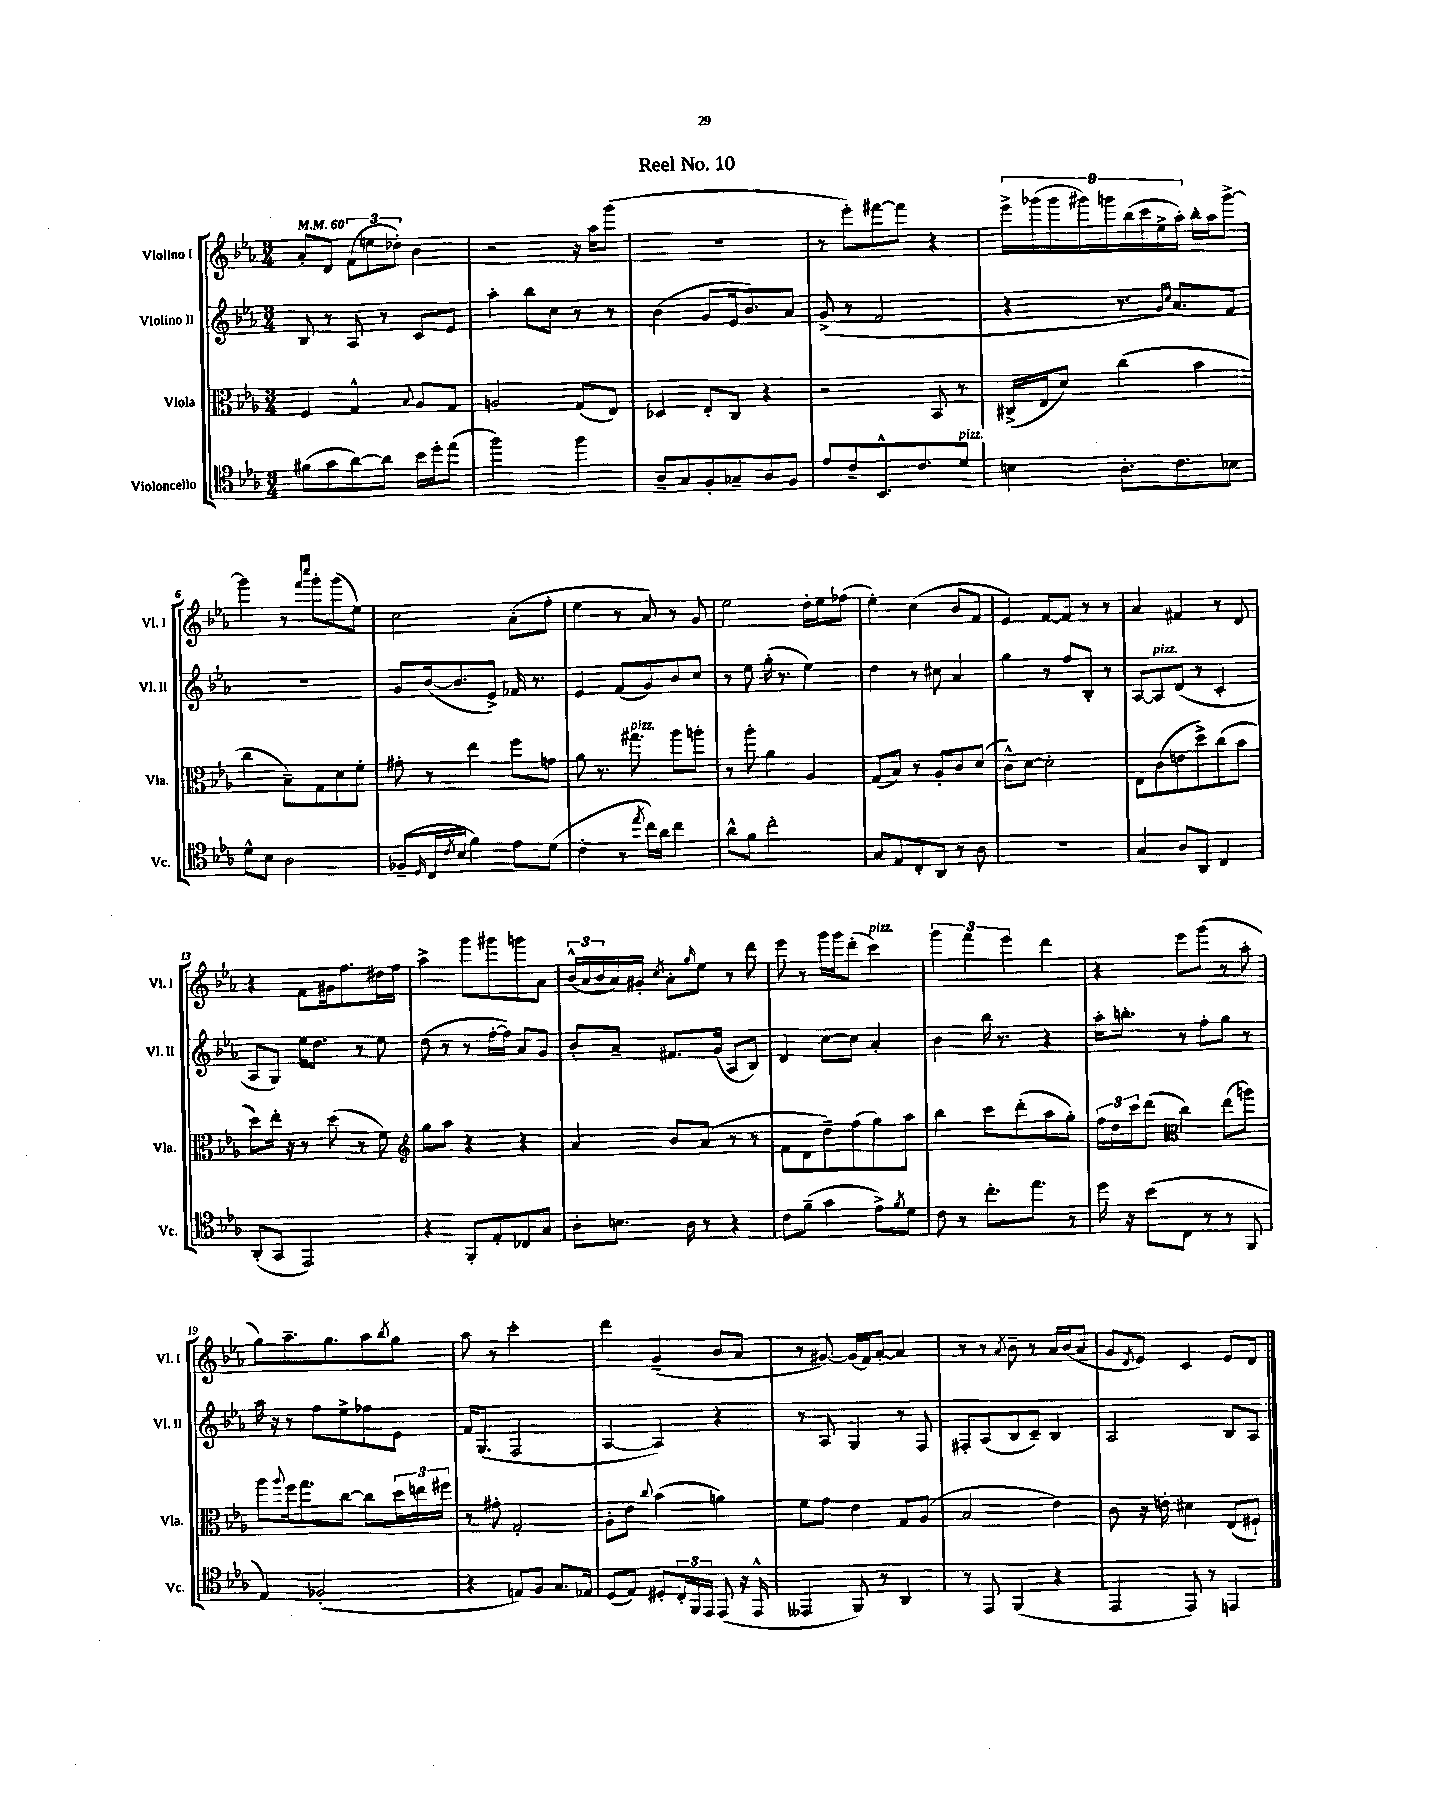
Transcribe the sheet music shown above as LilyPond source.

\header { title = "Reel No. 10" }
<<
\new StaffGroup <<
\new Staff = "s0" \with { instrumentName = "Violino I" shortInstrumentName = "Vl. I" } {
    \clef treble \key ees \major \numericTimeSignature \time 3/4 \tempo 4 = 60
    aes'8-. d'8 \tuplet 3/2 { f'8( e''8 des''8-.) } bes'4 |
    r2 r16 aes''16 g'''8( |
    R2. |
    r8 ees'''8-.) fis'''8~ fis'''8 r4 |
    \tuplet 9/8 { ees'''16-> ges'''16( ges'''16 gis'''16) g'''16 bes''16( c'''16 ees''16-> aes''16-.) } bes''16-. aes''16 g'''8~-> |
    g'''4 r8 \grace { f'''16 c''''16 } g'''8-. g'''8( ees''8) |
    c''2 aes'8-.( f''8-. |
    ees''4 r8 aes'8) r8 g'8 |
    ees''2 d''16-. ees''16 fes''8( |
    ees''4-.) c''4( bes'8 f'8 |
    ees'4) f'8~ f'8 r8 r8 |
    aes'4 fis'4 r8 d'8 |
    r4 f'8 gis'16 f''8. dis''16 f''16 |
    aes''4-> g'''8 gis'''8 g'''8 aes'8 |
    \tuplet 3/2 { bes'16-^( aes'16 bes'16 } aes'16) gis'16-. \acciaccatura { c''8 } aes'8-. \grace { g''16 } ees''8 r8 d'''8 |
    ees'''8 r8 g'''16 g'''16 d'''8-.( c'''4^\markup { \italic "pizz." }) |
    \tuplet 3/2 { g'''4 f'''4 ees'''4 } d'''4 |
    r4 ees'''8 g'''8( r8 aes''8-. |
    g''8) aes''8.-- g''8. aes''8 \acciaccatura { bes''8 } g''8 |
    aes''8 r8 c'''2-. |
    d'''4 g'4--( bes'8 aes'8 |
    r8 gis'8~) gis'16( f'16) aes'8~-. aes'4 |
    r8 r8 \acciaccatura { aes'8 } bes'8-- r8 aes'16 bes'16( aes'8 |
    g'8 \acciaccatura { d'8 } ees'8) c'4 ees'8 d'8 \bar "|." |
}
\new Staff = "s1" \with { instrumentName = "Violino II" shortInstrumentName = "Vl. II" } {
    \clef treble \key ees \major \numericTimeSignature \time 3/4
    bes8 r8 aes8 r8 c'8 ees'8 |
    aes''4-. bes''8 c''8 r8 r8 |
    bes'4( g'8 ees'16 bes'8.) aes'8 |
    g'8->( r8 f'2 |
    r4 r8. \grace { g'16 c''16 } aes'8.) f'8 |
    R2. |
    g'8 bes'16~( bes'8. ees'8->) fes'16 r8. |
    ees'4 f'8( g'8) bes'8 c''8 |
    r8 ees''8 g''16-.( r8. ees''4) |
    d''4 r8 cis''8 aes'4 |
    g''4 r8 f''8 bes8-. r8 |
    aes8~ aes8^\markup { \italic "pizz." } d'8( r8 c'4-. |
    aes8 g8) ees''16 d''8. r8 ees''8 |
    d''8( r8 r8 f''16~-. f''16) aes'8 g'8 |
    bes'8-. aes'8-- fis'8. g'16( aes8 bes8) |
    d'4 c''8~ c''8 aes'4-. |
    bes'4 bes''16 r8. r4 |
    aes''16-. b''8.-. r8 f''8-. g''8 r8 |
    aes''16 r16 r8 f''8 ees''8-> fes''8 ees'8 |
    f'16 g8.( f2 |
    aes4~ aes4) r4 |
    r8 aes8 g4 r8 f8 |
    fis8-. aes8( bes8 c'8--) bes4 |
    aes2 bes8 aes8 \bar "|." |
}
\new Staff = "s2" \with { instrumentName = "Viola" shortInstrumentName = "Vla." } {
    \clef alto \key ees \major \numericTimeSignature \time 3/4
    f4 g4-^ \appoggiatura { bes8 } aes8 g8 |
    a2 g8( ees8) |
    des4 ees8-. c8 r4 |
    r2 bes,8 r8 |
    cis16->( ees16 d'8) c''4( bes'4 |
    c''4 bes8--) g8 d'8 f'8-. |
    gis'8-. r8 ees''4 f''8 g'8 |
    aes'8 r8. gis''8.^\markup { \italic "pizz." } aes''8 a''8-. |
    r8 aes''8-. aes'4 aes4 |
    g8( bes8) r8 aes8-. c'8 d'8( |
    c'8-^) d'8~ d'2-. |
    ees8 c'8( e'8 d''8->) c''8( bes'8 |
    d''8) ees''16-. r16 r8 d''8( r8 f'8) |
    \clef treble g''8 aes''8 r4 r4 |
    aes'4 bes'8 aes'8( r8 r8 |
    f'8 d'8 d''8--) f''8( g''8) aes''8 |
    bes''4 c'''8 d'''8-.( aes''8 g''8-.) |
    \tuplet 3/2 { f''16 d''16 c'''16 } d'''8( \clef alto c''4) ees''8( a''8) |
    aes''8 \appoggiatura { aes''8 } f''16 g''8. c''8~ c''8 \tuplet 3/2 { d''16 e''16 fis''16 } |
    r8 gis'8-. g2-. |
    aes8-. ees'8 \appoggiatura { c''8 } bes'4( a'4) |
    f'8 g'8 ees'4 g8 aes8( |
    bes2 ees'4) |
    c'8 r16 e'16-. dis'4 ees8( fis8-!) \bar "|." |
}
\new Staff = "s3" \with { instrumentName = "Violoncello" shortInstrumentName = "Vc." } {
    \clef tenor \key ees \major \numericTimeSignature \time 3/4
    fis'8( g'8 aes'8~) aes'8 bes'16 d''16-. ees''8( |
    f''2) f''4 |
    aes8-- g8 f8-. ges8-- aes8 f8 |
    ees'8 c'8-- bes,8.-^ c'8. d'8^\markup { \italic "pizz." } |
    b4 aes8.-. c'8. bes8 |
    d'8-^ bes8 aes2 |
    fes8--( \grace { d16 } c16 \acciaccatura { c'8 } bes16 f'4) ees'8 d'8( |
    c'4-. r8 \acciaccatura { ees''8 } c''16) aes'16 c''4 |
    aes'8-^ f'8 c''2-. |
    g8 ees8 c8-. aes,8 r8 aes8 |
    R2. |
    g4 aes8 aes,8 c4 |
    aes,8-.( g,8 ees,2) |
    r4 f,8-. ees8-. ces8 g8 |
    aes8-. b8. aes16 r8 r4 |
    c'8 f'8--( g'4 ees'8->) \acciaccatura { f'8 } d'8 |
    c'8 r8 c''8.-. ees''8. r8 |
    d''16 r16 bes'8( c8 r8 r8 f,8 |
    ees4) fes2-.( |
    r4 e8) f8 g8. ees16 |
    d8( ees8) dis8-. \tuplet 3/2 { c16-. f,16 ees,16 } ees,8( r16 ees,16-^ |
    eeses,4 f,8) r8 aes,4 |
    r8 ees,8 f,4( r4 |
    ees,4 ees,8) r8 e,4 \bar "|." |
}
>>
>>
